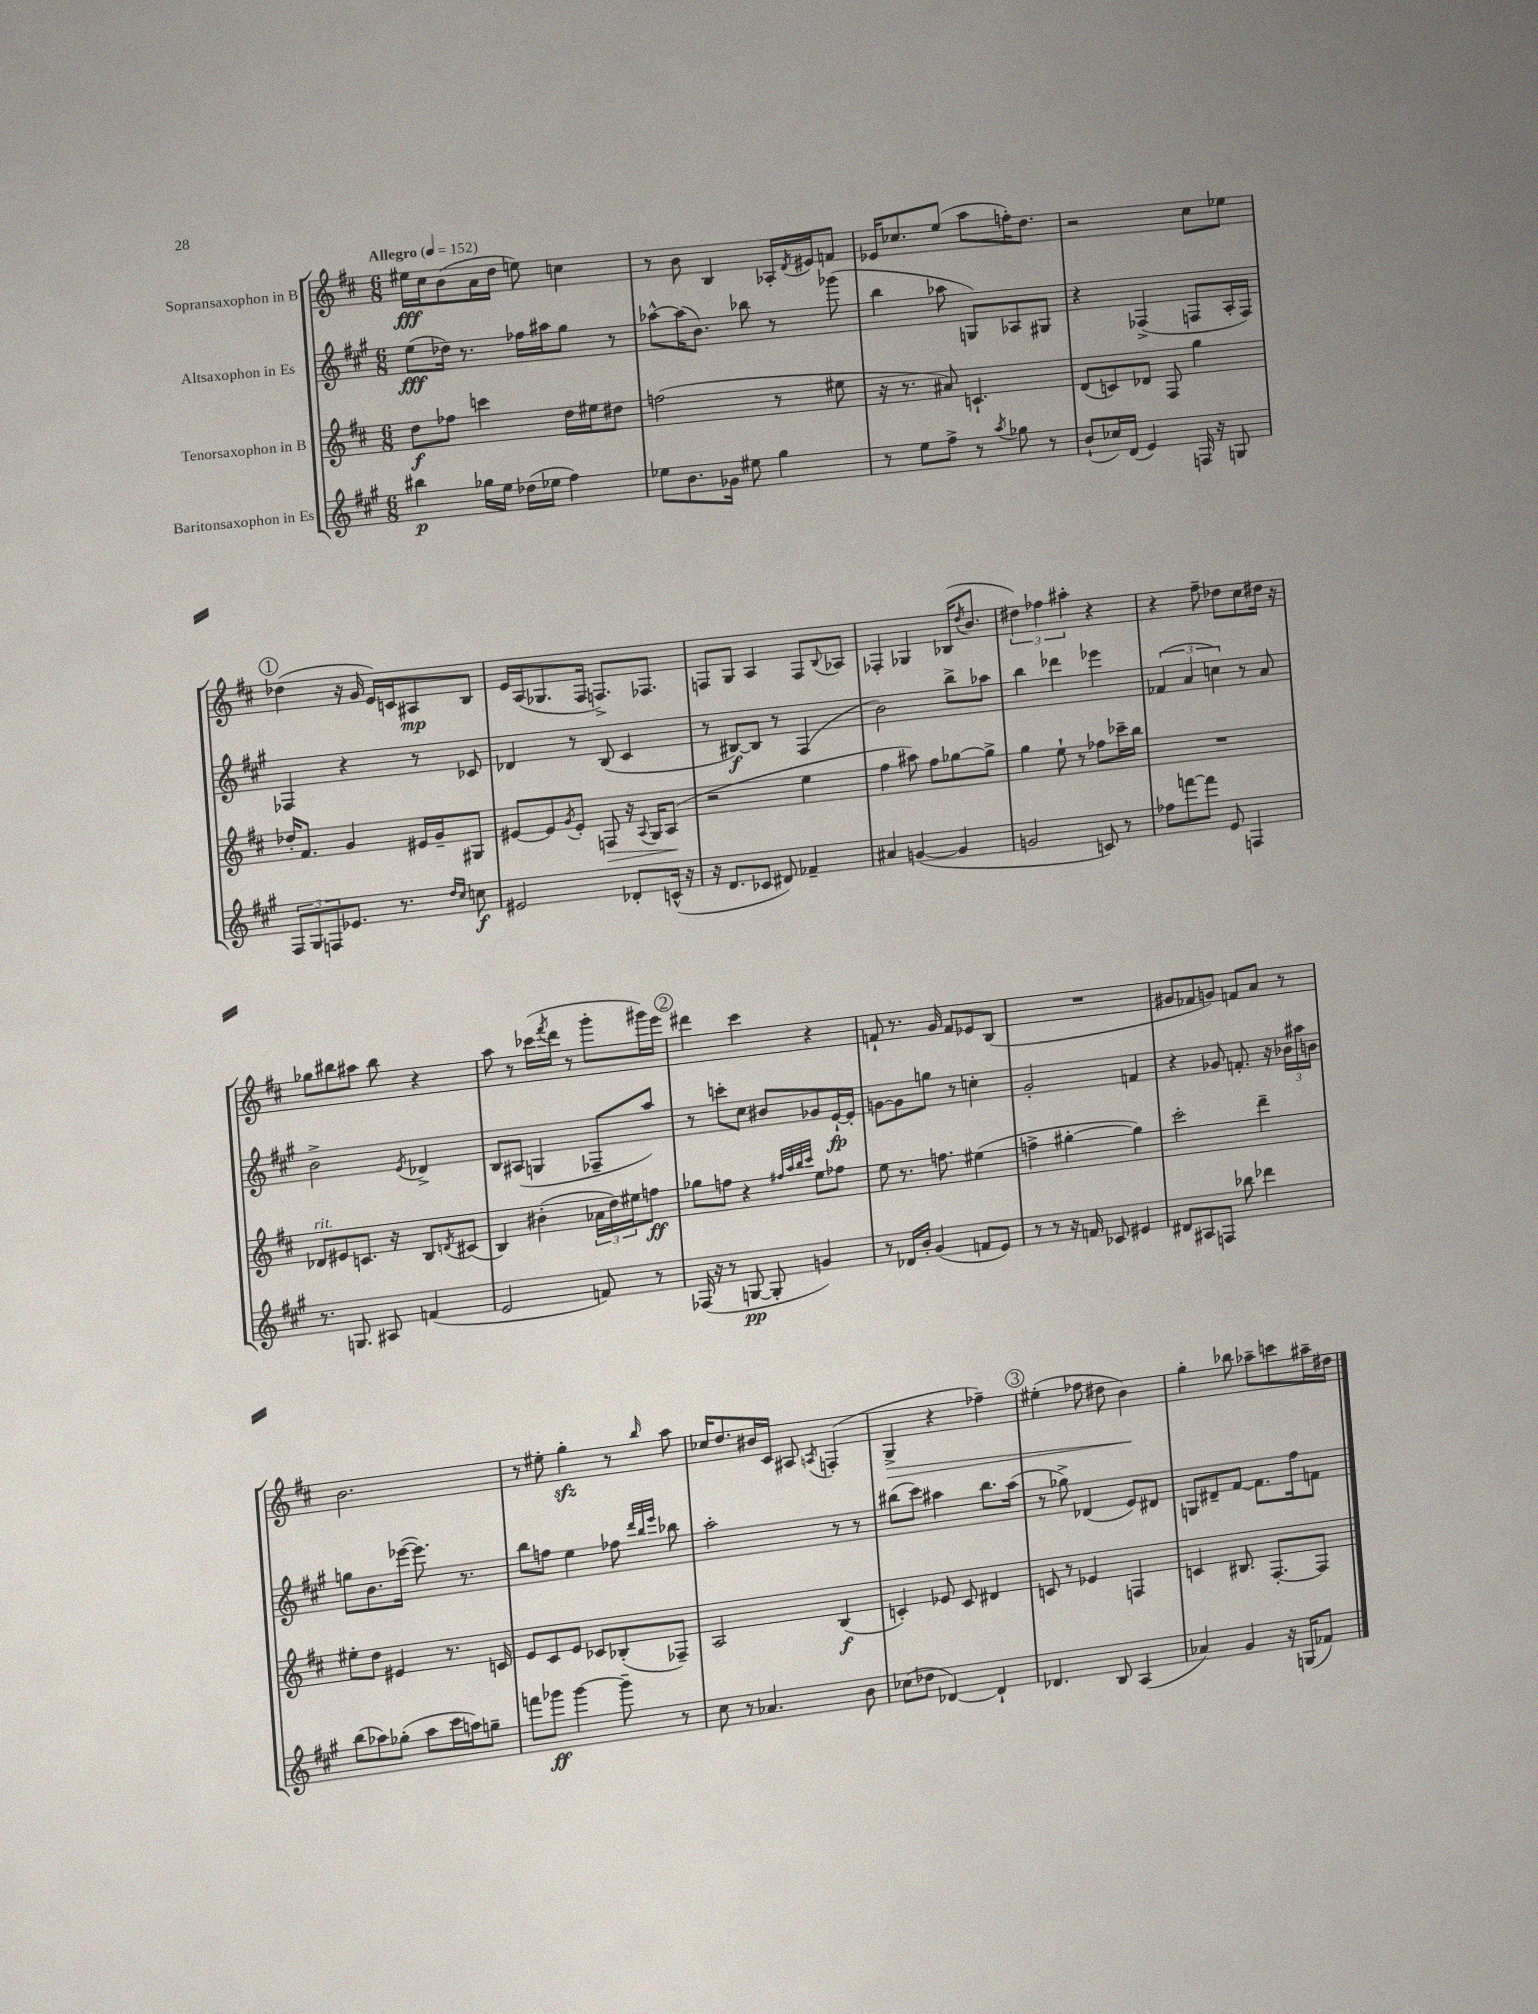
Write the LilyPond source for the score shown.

<<
\new StaffGroup <<
\new Staff = "s0" \with { instrumentName = "Sopransaxophon in B" } {
    \clef treble \key d \major \numericTimeSignature \time 6/8 \tempo "Allegro" 4 = 152
    eis''16\fff cis''16 b'8( a'16 d''16 e''8) c''4 |
    r8 b'8 b4 aes16-. \acciaccatura { d'8 } eis'16 f'8 |
    ees'16 ces''8. e''8( a''8 f''16-.) d''8. |
    r2 cis''8 ees''8 |
    \mark \markup { \circle "1" } des''4( r16 g'16 e'16) c'16 ais8\mp b8 |
    e'16 a16( ges8. fis16 f8.->) fes8. |
    f8 g8 a4 f8 \appoggiatura { b8 } aes8 |
    fes4-. ges4 bes16( \acciaccatura { d''8 } b'8. |
    \tuplet 3/2 { dis''4) fes''4 ais''4-. } r4 |
    r4 fis''8-- des''8 cis''8 dis''16 r16 |
    ges''8 bis''8 ais''8 bis''8 r4 |
    a''8 r8 ces'''16( \acciaccatura { fis'''8 } d'''16 r8 g'''8-. gis'''16) e'''16 |
    \mark \markup { \circle "2" } dis'''4 cis'''4 r4 |
    f'8-! r8. g'16 f'8 ees'8 b8( |
    R2. |
    gis'8 fes'8 g'8) f'8 a'8 r8 |
    b'2. |
    r8 eis''8-. g''4-.\sfz r8 \grace { b''16 } a''8 |
    ces''16 d''8. bis'16 cis'16 ais8 \acciaccatura { a8 } f4-.( |
    g4->\> r4 fes''4--) |
    \mark \markup { \circle "3" } eis''4-.( fes''8 dis''8 b'4\!) |
    g''4-. bes''8 aes''8-- c'''8 ais''16-- dis''16 \bar "|." |
}
\new Staff = "s1" \with { instrumentName = "Altsaxophon in Es" } {
    \clef treble \key a \major \numericTimeSignature \time 6/8
    e''8\fff( des''16) r8. fes''16 ais''16 gis''8 r8 |
    aes''8~-^ aes''16( b'8.) bes''8 r8 ges'''8( |
    b''4 aes''8 g8) aes8 gis8 |
    r4 fes4->( f8 a16-. f16) |
    \mark \markup { \circle "1" } fes4 r4 r8 ces'8 |
    des'4 r8 b8( cis'4 |
    r8 bis8~\f) bis8 r8 fis4( |
    b'2) b''8-> aes''8 |
    b''4 des'''4 ees'''4 |
    \tuplet 3/2 { fes'4( a'4 c''4) } r8 a'8 |
    b'2-> \acciaccatura { e'8 } des'4-> |
    b8 ais8( g4 fes8-- a''8) |
    \mark \markup { \circle "2" } r8 c'''8-. cis''8 bis'8 ges'8 e'16~-!\fp e'16-. |
    g'8~ g'8 g''8 r8 c''4-. |
    gis'2-. f'4 |
    r4 ges'8 f'8.-. r16 \tuplet 3/2 { bes'16 ais''16 b'16 } |
    g''8 b'8. ees'''16~( ees'''8.) r8. |
    b''8 f''8 e''4 fes''8 \grace { d'''32 b''32 e'''32 } bes''8 |
    a''2-. r8 r8 |
    bis''8( cis'''8) ais''4 bis''8. ais''16( |
    \mark \markup { \circle "3" } r8 ges''8->) des'4( e'8) dis'8 |
    g8 dis'8-- fis'8~ fis'8. fis''16 f'8 \bar "|." |
}
\new Staff = "s2" \with { instrumentName = "Tenorsaxophon in B" } {
    \clef treble \key d \major \numericTimeSignature \time 6/8
    d''8\f fes''8 c'''4 d''16 eis''16 dis''8 |
    f''2( r8 eis''8 |
    r16 r8. ais'8) c'4.-! |
    d'8( c'8) des'8 fis8 g''4 |
    \mark \markup { \circle "1" } des''16-. fis'8. g'4 eis'16 g'16-- gis8 |
    eis'8~ eis'8 \acciaccatura { g'8 } eis'8-. f8\> r16 \appoggiatura { a8 } g16 a8\!( |
    r2 e''4 |
    fis''4 ais''8) fis''8 ges''8~ ges''8-> |
    g''4 e''8-! r8 fes''8 ces'''16-- b''16 |
    R2. |
    des'8^\markup { \italic "rit." } eis'8 c'8. r16 b8 \acciaccatura { d'8 } cis'8( |
    b4) bis'4-.( \tuplet 3/2 { aes'16 d''16) eis''16 } f''8\ff |
    \mark \markup { \circle "2" } ges''8 f''8 r4 \grace { fis''32 a''32 b''32 cis'''32 } e''8 fes''8 |
    e''8 r8. f''8. eis''4( |
    f''4-> gis''4~-. gis''4) |
    cis'''2-. d'''4-- |
    eis''8-. d''8 eis'4 r8. c'16 |
    e'8 cis'8 e'8 ces'8 bes8-.( fes8--) |
    a2 b4\f( |
    c'4-.) ees'8 c'8 dis'4 |
    \mark \markup { \circle "3" } c'8 r8 ees'4 f4 |
    c'4 bis8. fis8.~-. fis8 \bar "|." |
}
\new Staff = "s3" \with { instrumentName = "Baritonsaxophon in Es" } {
    \clef treble \key a \major \numericTimeSignature \time 6/8
    bis''4\p ges''16 e''16 des''16( ees''16 fis''4) |
    ees''8 b'8. ges'16 eis''8 gis''4 |
    r8 e''8 fis''8-> r8 \acciaccatura { a''8 } ges''8 r8 |
    b'8-!( ces''16) d'16( e'4) f16 r16 g8 |
    \mark \markup { \circle "1" } \tuplet 3/2 { fis8 gis8 f8 } ees'8. r8. \grace { d''16 cis''16 } c''8\f |
    eis'2 des'8-. c'16-^( r16 |
    r16 d'8. ces'8 dis'8) fes'4-- |
    ais'4 g'4~( g'4 |
    g'2 c'8) r8 |
    fes''8 f'''8~ f'''8 e'8 f4 |
    r8. g8. ais8 f'4( |
    e'2 f'8) r8 |
    \mark \markup { \circle "2" } fes16( r16 r8 g8~\pp g8-. g'4) |
    r8 des'16 b'16-. gis'4( f'8 e'8) |
    r8 r8 r16 f'16 ces'8 eis'4 |
    dis'8 ais8 f8 bes''8 des'''4 |
    b''8( aes''8) ges''8-.( aes''8 cis'''16 a''16) g''8-- |
    f'''8 ges'''8\ff ges'''4~ ges'''8-- r8 |
    cis''8 r8 aes'4. b'8 |
    ces''8( des''8 des'4~) des'4-! |
    \mark \markup { \circle "3" } des'4. b8 a4( |
    aes'4) gis'4 r16 g16( fes'8) \bar "|." |
}
>>
>>
\layout { \context { \Score \remove "Bar_number_engraver" } }
